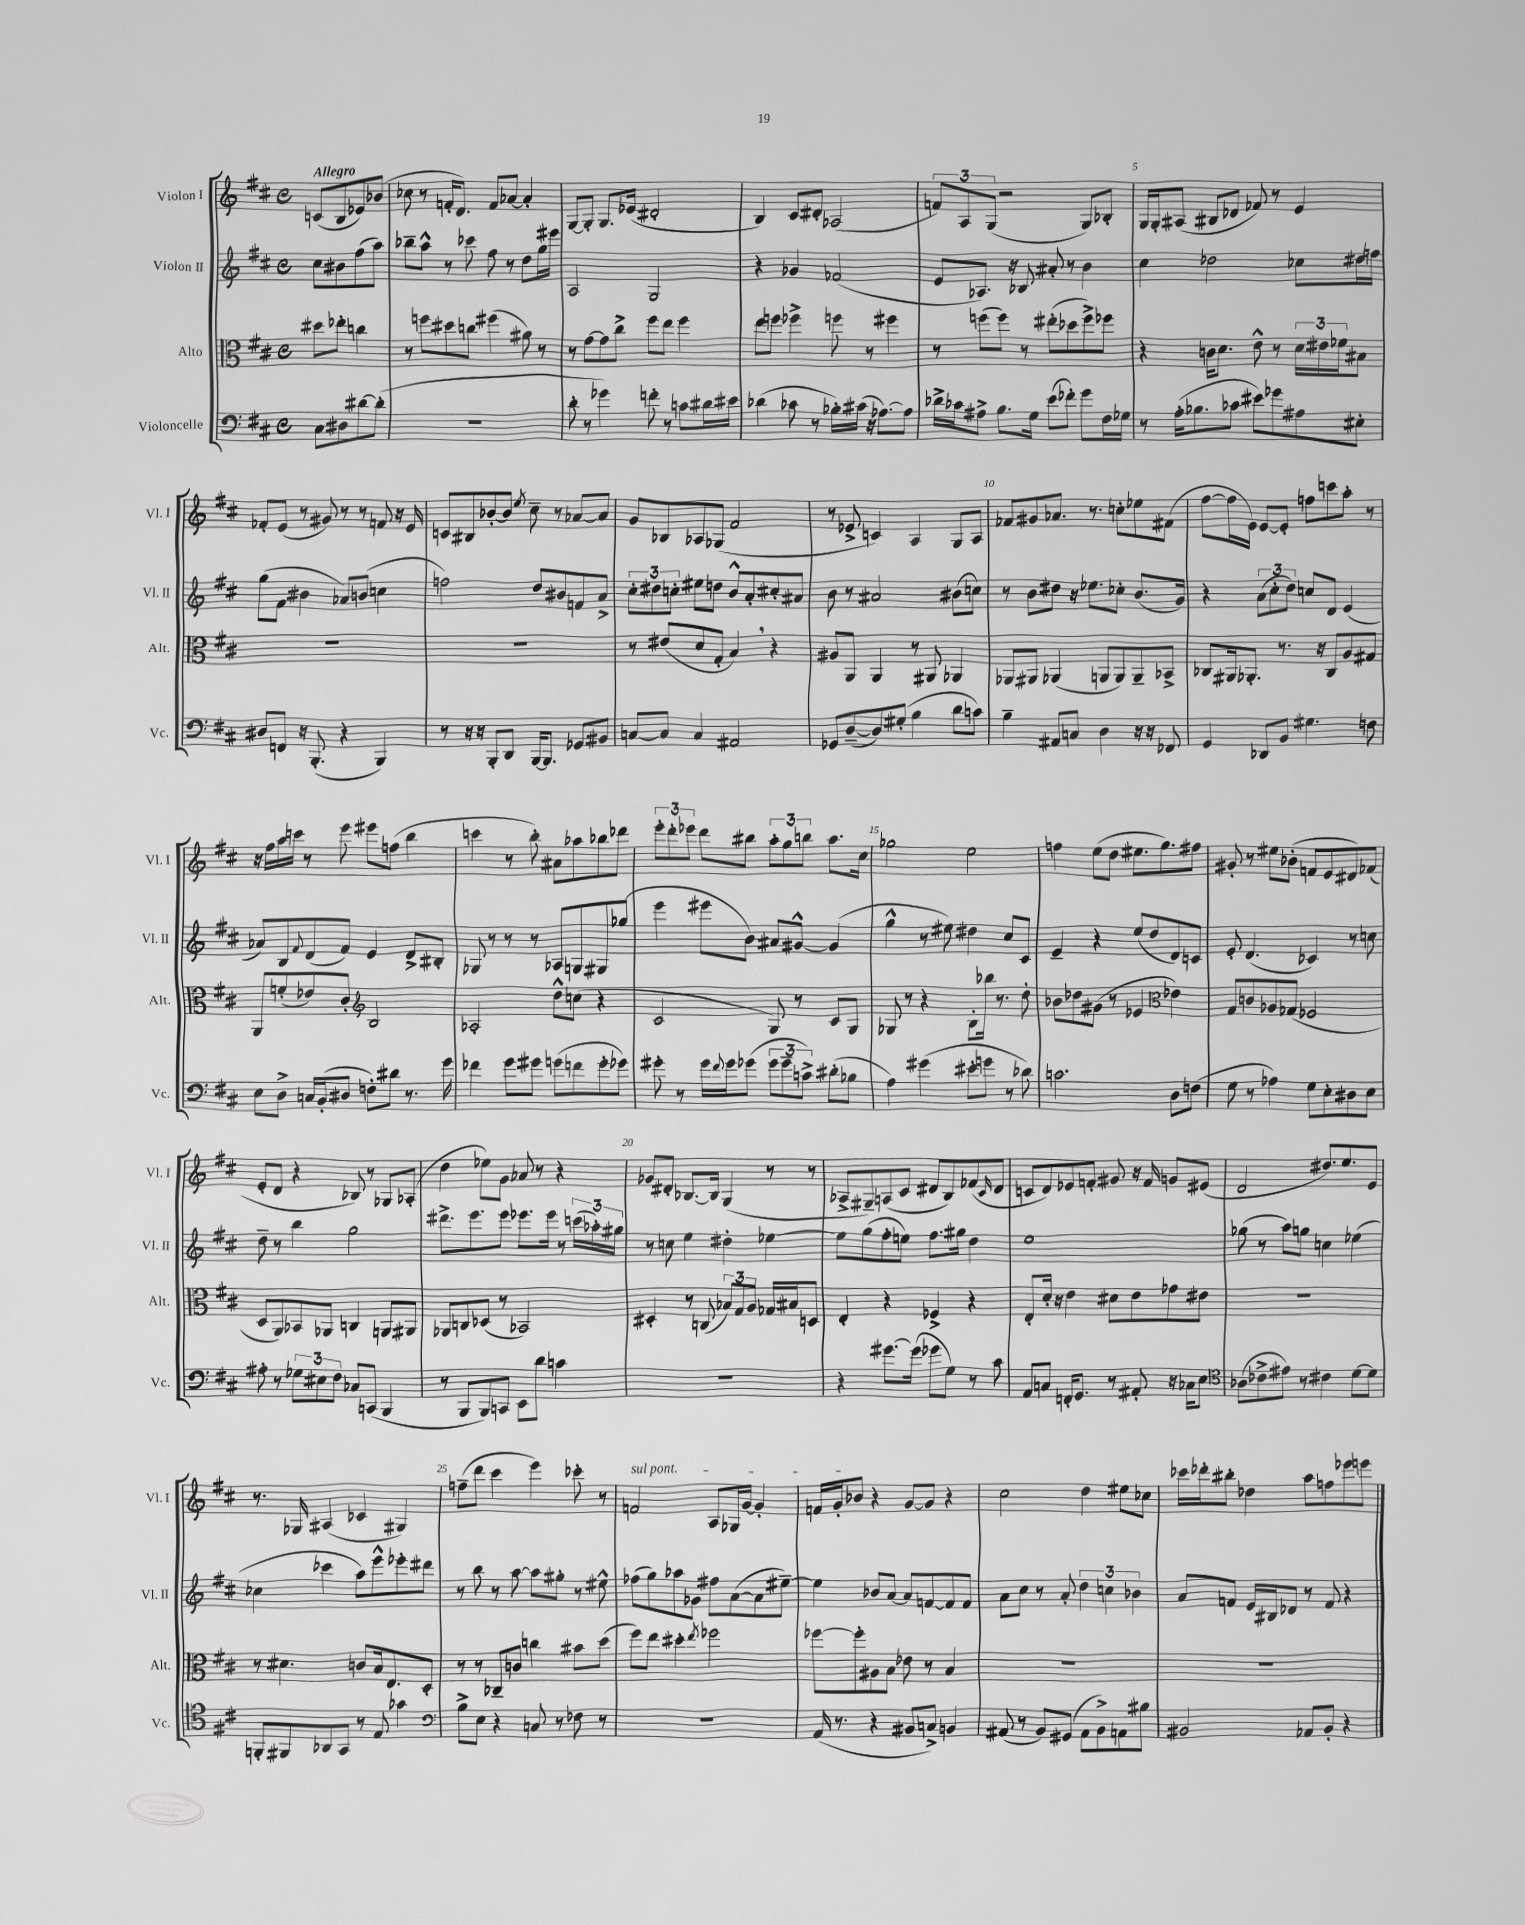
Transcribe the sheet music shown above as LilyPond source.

<<
\new StaffGroup <<
\new Staff = "s0" \with { instrumentName = "Violon I" shortInstrumentName = "Vl. I" } {
    \clef treble \key d \major \defaultTimeSignature \time 4/4 \partial 2 \tempo "Allegro"
    c'8( b8 ees'8) bes'8( |
    ces''8 r8 f'16-. d'8.) f'8 aes'8~ aes'4-. |
    g8~ g8-. g8. ees'16( dis'2-. |
    b4) cis'8 dis'8-. aes2( |
    \tuplet 3/2 { f'8) a8 g8( } r2 g8) bes8-. |
    g16 g16-. ais8( bis8 des'8 fes'8) r8 e'4 |
    fes'8-. e'8( r8 gis'8) r8 r8 f'8 r16 e'16 |
    c'8 bis8 bes'8~-. bes'8 \acciaccatura { e''8 } cis''8-- r8 aes'8~ aes'8 |
    g'8 bes8 aes8 ges8( fis'2 |
    r8 ees'8-> c'4) a4 g8 a8 |
    fes'8 gis'8 aes'8. r8. c''8-. ees''8 fis'8( |
    fis''8~ fis''16 e'16) e'8~ e'8-. f''8 c'''8 a''8-. r8 |
    r16 fis''16 a''16 c'''16 r8 e'''8 eis'''8 f''8( b''4 |
    c'''4 r8 b''8-.) ais'8 aes''8 bes''8 des'''8 |
    \tuplet 3/2 { e'''8-. d'''8-. ees'''8 } d'''8 bis''8 \tuplet 3/2 { a''8-. g''8 b''8 } a''8. cis''16 |
    ges''2 e''2 |
    f''4 e''8( d''8 eis''8. g''8.) fis''8 |
    gis'8-. r8 eis''8 bes'8-.( f'8 e'8 dis'8) fes'8( |
    e'8-. d'8 r4 bes8) r8 ges8 aes8-.( |
    d''4 ees''8) g'8 aes'8 r8 r4 |
    ges'8 dis'8-. bes8.~ bes16 g4( r8 r8 |
    aes8-> gis8--) a8( cis'8 dis'8 b8) fes'8( \grace { cis'16 } dis'8 |
    c'8 d'8) ees'8 f'8-. gis'8 r16 f'16 g'8 eis'8( |
    d'2 dis''8.) e''8. e'8 |
    r8. ges16 ais4( ces'4 gis4) |
    f''8--( d'''8 cis'''4 e'''4) ces'''8-. r8 |
    \once \override TextSpanner.bound-details.left.text = \markup { \italic "sul pont." } f'2\startTextSpan a8 ges16 g'16~ g'4-. |
    f'16 g'16-. bes'8\stopTextSpan r4 g'8~ g'8 r4 |
    cis''2 d''4 eis''8 ces''8 |
    ces'''16 des'''16-. bis''8-. des''4 a''8 f''8 ees'''8 e'''8 \bar "|." |
}
\new Staff = "s1" \with { instrumentName = "Violon II" shortInstrumentName = "Vl. II" } {
    \clef treble \key d \major \defaultTimeSignature \time 4/4 \partial 2
    cis''8 bis'8 fis''8( a''8) |
    bes''8-- a''8-^ r8 ces'''8 fis''8 r8 d''8 g''16 eis'''16 |
    a2 g2 |
    r4 ges'4 fes'2( |
    e'8 aes8.) r16 bes8 ais'8-. r8 b'4 |
    cis''4 des''2 ces''8 dis''16 f''16 |
    g''8( fis'8 bis'4 aes'8) b'8( c''4 |
    f''2) d''8 bis'8 f'8 a'8-> |
    \tuplet 3/2 { cis''8-. dis''8 c''8-. } eis''8 d''8 b'8-^ a'8-. cis''8-. ais'8 |
    b'8 r8 ais'2 bis'8( c''8) |
    r8 b'8 dis''8 r16 ees''8. ces''8-. b'8.( g'16) |
    r4 \tuplet 3/2 { a'8( cis''8-. d''8) } c''8 d'8 e'4( |
    aes'8) b8 \appoggiatura { fis'8 } d'8( fis'8) e'4 d'8-> bis8-. |
    ges8 r8 r8 r8 aes8 g8 gis8 ges''8( |
    e'''4 eis'''8 b'8) ais'8 gis'8~-^ gis'4( |
    g''4-^ r8 eis''8) dis''4 cis''8 cis'8 |
    e'4-- r4 e''8( d''8 d'8) c'8 |
    e'8-. d'4.( ces'4) r8 c''8 |
    d''8-- r8 b''4 g''2 |
    dis'''8.-> e'''8. e'''8 ees'''8. ees'''16 r8 \tuplet 3/2 { c'''16( aes''16-.) gis''16 } |
    r8 c''8 e''4 dis''4-. ees''4~ |
    ees''8 g''8( fis''8-. e''8) fis''8. gis''16 d''4 |
    e''1 |
    ges''8( r8 a''8) g''8 c''4 ees''4( |
    ces''4 ces'''4 a''8) e'''8-^ ees'''8-. dis'''8 |
    r8 b''8 r8 a''8~ a''8 gis''8-. r8 eis''8-^ |
    fes''8( g''8) aes''8 ges'8 fis''8 a'8~( a'8 eis''8~--) |
    eis''4 bes'8 a'8~ a'8 f'8~ f'8 f'8 |
    a'8 cis''8 r8 a'8-. \tuplet 3/2 { d''4 c''4 bes'4 } |
    a'8 f'8 e'16 bis16 des'8 r8 f'8 r4 \bar "|." |
}
\new Staff = "s2" \with { instrumentName = "Alto" shortInstrumentName = "Alt." } {
    \clef alto \key d \major \defaultTimeSignature \time 4/4 \partial 2
    dis''8 ees''8-. c''4 |
    r8 f''8 dis''8 c''8 fis''4( ais'8) r8 |
    r8 g'8~ g'8 cis''8-> fis''8 e''8 fis''4 |
    e''8 f''8 fes''4-> f''8 r8 fis''4 |
    r8 f''8( f''8) r8 eis''8-.( des''8 f''8->) fes''8 |
    r4 c'16 d'8. e'8-^ r8 \tuplet 3/2 { d'16 eis'16 fes'16 } bis8 |
    R1 |
    R1 |
    r8 eis'8( d'8 g8-. b4) \breathe r4 |
    ais8 a,8 a,4 r8 ais,8 aes,4 |
    aes,8 ais,8 aes,4( a,8 a,8) a,8-- bes,8-> |
    ces8 ais,16 aes,8.-. r8. r16 ces8 a8 gis8 |
    a,8 f'8-.( ees'8) cis'8-. \clef treble b2 |
    aes2-. d''8-^ c''8( r4 |
    cis'2 g8) r8 cis'8 g8 |
    ges8 r8 r4 b8-. bes''16 r8. d''8-. |
    bes'8 des''8 gis'8( r8 ees'4 \clef alto ees'4) |
    g8 c'8 aes8 ges8( fes2 |
    d8 a,8) bes,8 aes,8 c4 a,8 ais,8 |
    aes,8 c8 des8( r8 bes,2) |
    dis4-. r8 c8( \tuplet 3/2 { bes8) g8 a8 } ges16 bis16 d8 |
    e4-. r4 fes4-> r4 |
    e8-. d'16-. r16 e'4 dis'8 e'8 ges'8 eis'8 |
    R1 |
    r8 dis'4. c'8 b16 e8. d8-. |
    r8 r8 ces8-- c'8 c''4 bis'8 d''8( |
    fis''8) e''8 dis''4-. \acciaccatura { e''8 } fes''2 |
    fes''8~ fes''8-. ais8 b8 ees'8 r8 b4 |
    R1 |
    R1 \bar "|." |
}
\new Staff = "s3" \with { instrumentName = "Violoncelle" shortInstrumentName = "Vc." } {
    \clef bass \key d \major \defaultTimeSignature \time 4/4 \partial 2
    cis8 dis8 dis'8~ dis'8-.( |
    R1 |
    d'8-. r8 ges'4) f'8-. r8 c'8 dis'16 eis'16 |
    des'4( ces'8 r8 bes16-.) cis'16( r16 aes8.~) aes8 |
    des'16-> ces'16 ais8-> b8. g16 e'8( fes'8-.) g'8 fis16 ges16 |
    r8 a16-.( bes8. ces'8 eis'8) ges'8 ais8 eis8-. |
    dis8 f,8 r16 b,,8.-.( r4 b,,4) |
    r8 r16 r16 b,,8-. d,8 b,,16~ b,,8. ges,8 bis,8 |
    c8~ c8 c4 ais,2 |
    ges,8 d8~--( d8) gis8-.( b4 d'8 c'8) |
    b4-- ais,8 c8 d4 r16 r16 fes,8 |
    g,4 des,8 b,8 gis4. f8 |
    e8 d8-> c16 b,16-.( dis8 f8-.) dis'8 r8. g'16 |
    fes'4 g'8 gis'8 g'8( f'8 g'8-. ges'8) |
    gis'8-. r8 gis'16 \appoggiatura { fis'8 } gis'16 ges'8( \tuplet 3/2 { ges'8 ges'8-- c'8->) } dis'8-.( bes8 |
    a4) gis'4( eis'8-. g'8 r8 des'8) |
    c'2. d8 f8( |
    g8 r8 aes4) g8 e8-. dis8 e8 |
    ais8-. r8 \tuplet 3/2 { ges8 eis8 fis8 } ces8 c,8( b,,4 |
    r8 b,,8 b,,8) c,8 e,8 d'8 c'4 |
    R1 |
    r4 gis'8.~ gis'16( ges'8 g8) r8 cis'8 |
    a,8 c8 f,16-. g,8. r8 ais,8-. r16 ces16 e8 |
    \clef tenor aes8( ces'8-> eis'8) r8 cis'4 d'8~ d'8 |
    f,8-. fis,8 aes,8 g,8 r8 e8 ges'4 |
    \clef bass b8-> e8 r4 c8 r8 fes8 r8 |
    R1 |
    a,16( r8. r4 bis,8 c8->) b,4 |
    ais,8( r8 b,8) gis,8( ais,8 b,8->) a,8 bis8 |
    bis,2 aes,8 bis,8-. r4 \bar "|." |
}
>>
>>
\layout { \context { \Score \override BarNumber.break-visibility = ##(#f #t #t) barNumberVisibility = #(every-nth-bar-number-visible 5) } }
